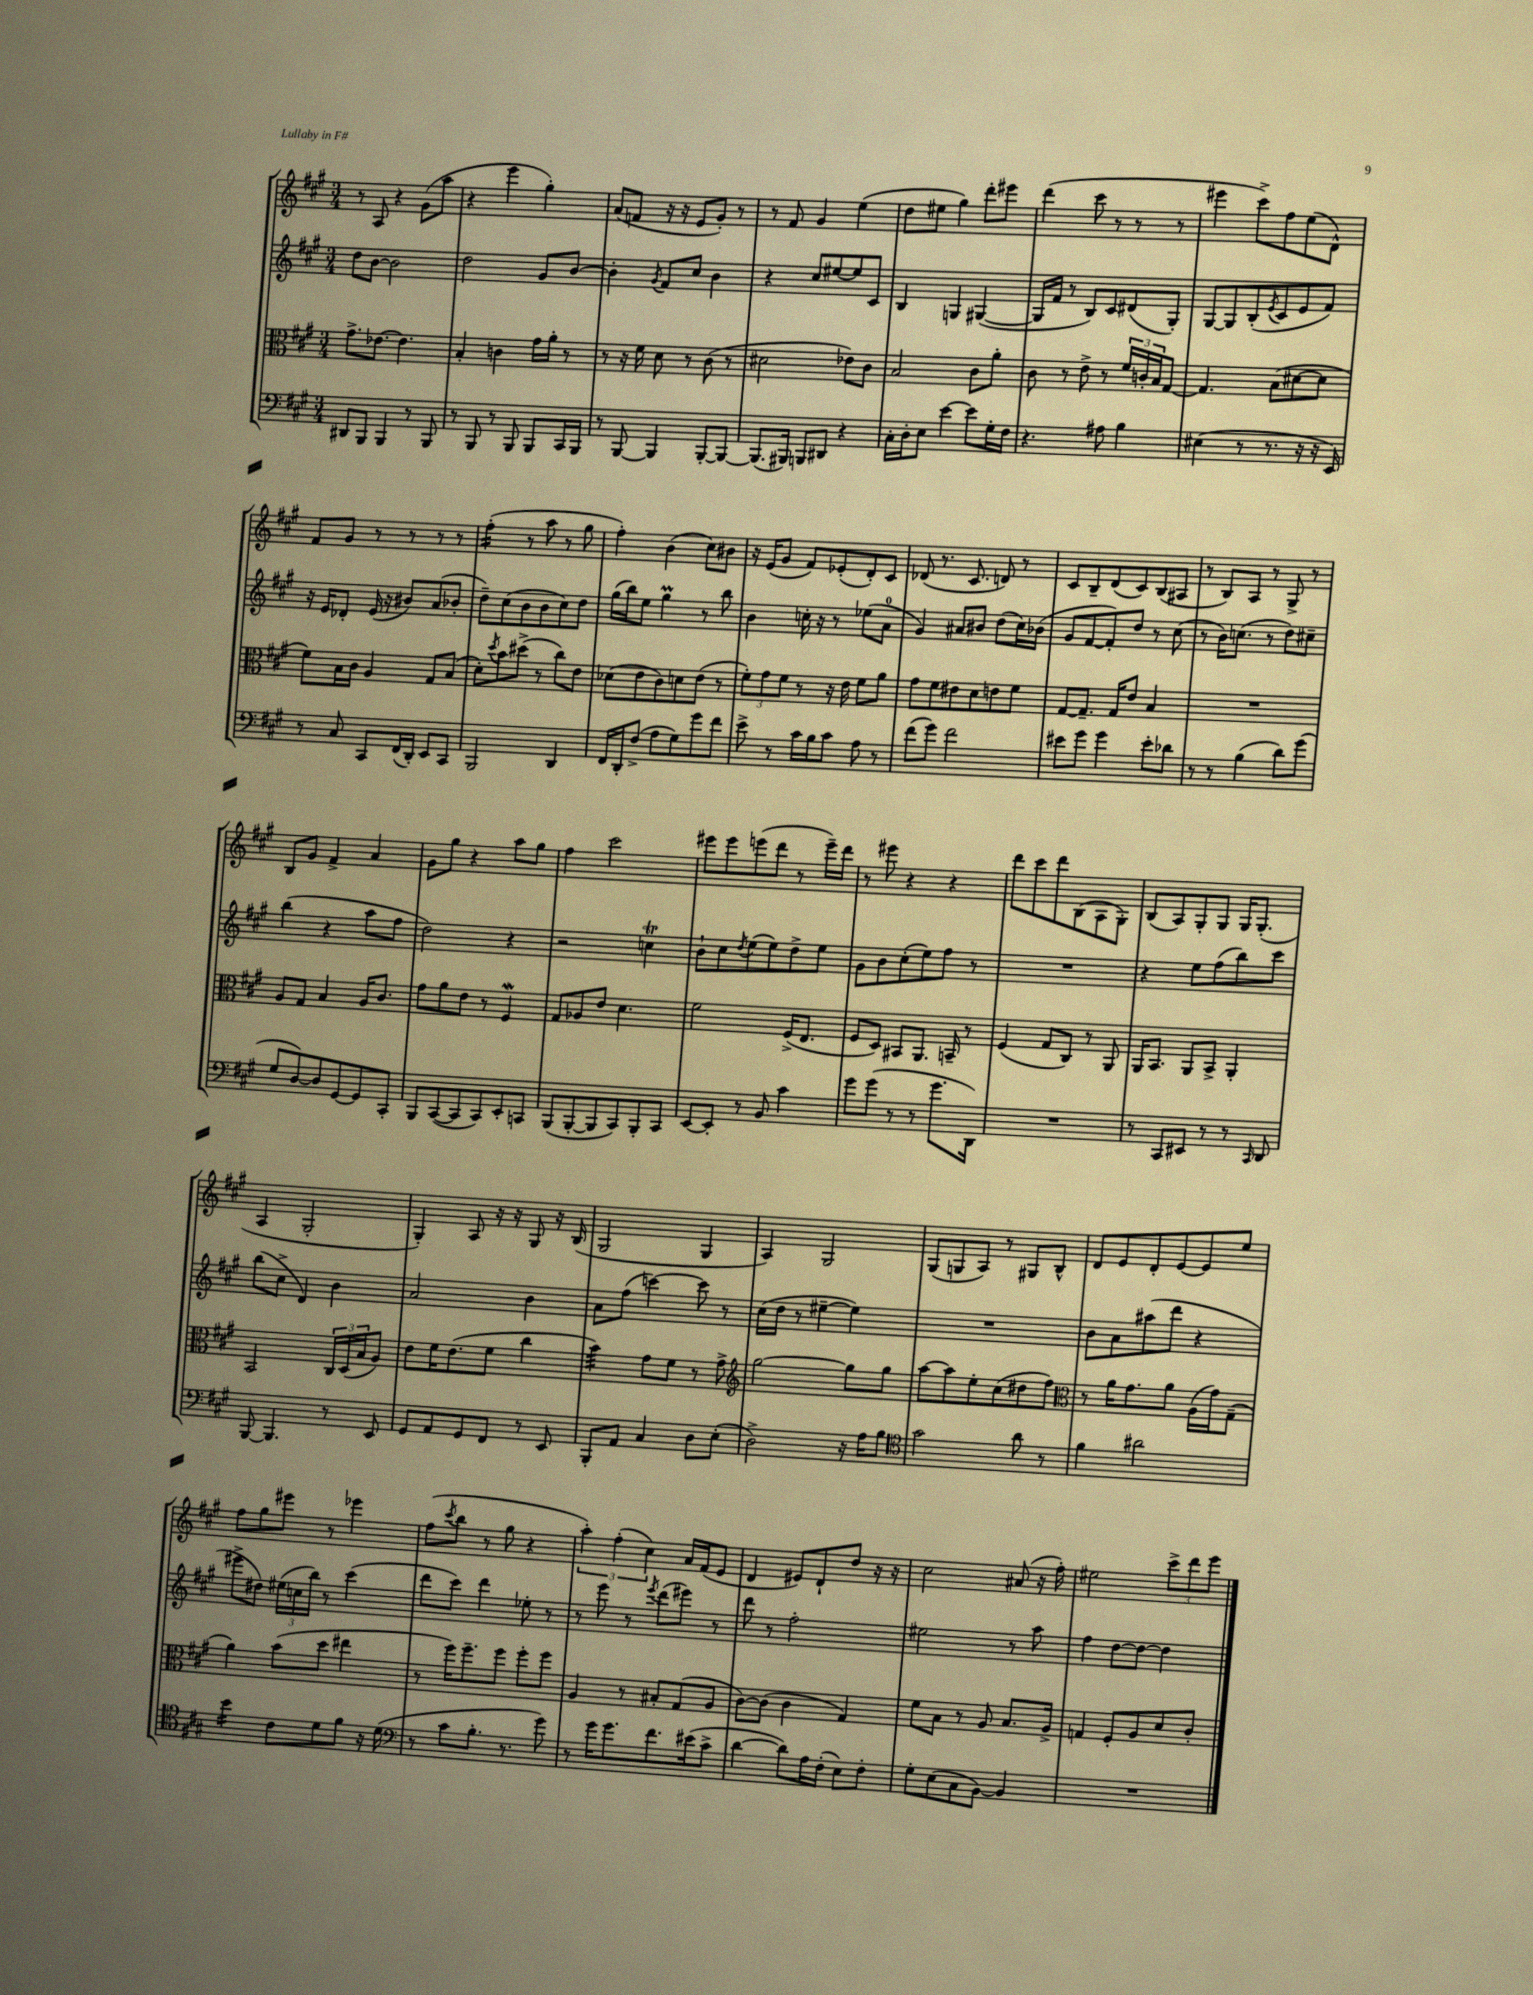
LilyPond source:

<<
\new StaffGroup <<
\new Staff = "s0" {
    \clef treble \key a \major \numericTimeSignature \time 3/4
    r8 a8 r4 gis'8( a''8 |
    r4 e'''4 gis''4-.) |
    a'8( f'8 r16 r16 e'8 gis'8-.) r8 |
    r8 fis'8 gis'4 e''4( |
    d''8 eis''8 gis''4) d'''8-. eis'''8 |
    d'''4( cis'''8 r8 r8 r8 |
    eis'''4 cis'''8->) fis''8 e''8( d'8-^) |
    fis'8 gis'8 r8 r8 r8 r8 |
    fis''4:16-.( r8 a''8 r8 gis''8 |
    fis''4-.) b'4( cis''8) bis'8 |
    r16 e'16( gis'8 fis'8) ees'8-.( d'8-.) cis'8 |
    des'8( r8. cis'8. d'8) r8 |
    cis'8 b8-- d'8( cis'8) b8( ais8 |
    r8 b8) a8 r8 gis8-> r8 |
    b8 gis'8 fis'4-> a'4 |
    gis'8 gis''8 r4 a''8 gis''8 |
    fis''4 cis'''2 |
    eis'''8 eis'''8 e'''8( d'''8 r8 e'''16--) d'''16 |
    r8 eis'''8 r4 r4 |
    d'''8 cis'''8 d'''8 b8( a8 gis8-.) |
    b8( a8) gis8-. gis8 gis16 gis8.-.( |
    a4 gis2-. |
    gis4-.) a8 r16 r16 gis8 r16 b16( |
    gis2 gis4 |
    a4) gis2 |
    gis8( g8 a8) r8 gis8 b8-^ |
    d'8 e'8 d'8-. e'8~ e'8 e''8 |
    fis''8 gis''8 eis'''8 r8 ees'''4 |
    fis''8( \acciaccatura { cis'''8 } b''8 r8 gis''8 r4 |
    \tuplet 3/2 { a''4-.) fis''4-.( cis''4) } a'16 fis'16( e'8 |
    d'4 eis'8) d'8-! d''8 r16 r16 |
    cis''2 ais'8( r16 fis''16-.) |
    eis''2 \tuplet 3/2 { cis'''8-> d'''8 e'''8 } \bar "|." |
}
\new Staff = "s1" {
    \clef treble \key a \major \numericTimeSignature \time 3/4
    d''8 b'8~ b'2 |
    d''2 gis'8 b'8~ |
    b'4-. \acciaccatura { gis'8 } fis'8 cis''8 b'4 |
    r4 cis''8 eis''8~ eis''8 cis'8 |
    b4 g4 gis4~( |
    gis16 fis'16 r8 b8) cis'8 dis'8( gis8-.) |
    gis8~ gis8 b8-.( \acciaccatura { e'8 } cis'8 e'8 fis'8) |
    r16 e'16 des'8-. e'16( r16 bis'8) a'8( bes'8-. |
    d''8--) cis''8( b'8 b'8 cis''8) d''8 |
    gis''16( b''16) e''8 gis''4\prall r8 b''8 |
    b'4 c''16-. r16 r8 ees''8( a'8-0 |
    gis'4) ais'8 bis'8 d''8( cis''16) bes'16( |
    gis'8 fis'8~ fis'8-.) d''8 r8 cis''8( |
    r8 b'16) c''8.( r8 d''8) cis''8-- |
    b''4( r4 a''8 fis''8 |
    d''2) r4 |
    r2 c''4\trill |
    b'8-! cis''8 \acciaccatura { d''8 } e''8( e''8) d''8-> e''8 |
    gis'8 b'8 cis''8-.( e''8) fis''8 r8 |
    R2. |
    r4 e''8 fis''8( b''8) cis'''8 |
    b''8( cis''8-> d'4) b'4 |
    a'2 b'4 |
    a'8 fis''8( c'''4~) c'''8 r8 |
    cis''16( d''16 r8 eis''4~-- eis''4) |
    R2. |
    b'8 a'8 ais''8( d'''8 r4 |
    eis'''8-> dis''8) \tuplet 3/2 { eis''16( c''16 b''16) } r8 cis'''4( |
    d'''8 cis'''8) d'''4 ees''8-. r8 |
    r8 e'''8 r8 \acciaccatura { e'''8 } d'''8( eis'''8) r8 |
    d'''8 r8 fis''2-. |
    eis''2 r8 a''8 |
    fis''4 d''8~ d''8~ d''4 \bar "|." |
}
\new Staff = "s2" {
    \clef alto \key a \major \numericTimeSignature \time 3/4
    gis'8.-> ees'8.~ ees'4. |
    b4-. c'4 gis'16 a'16-. r8 |
    r8 r16 fis'16 d'8 r8 cis'8( r8 |
    dis'2 ees'8) cis'8 |
    b2 cis'8 a'8-. |
    cis'8 r8 e'8-> r8 \tuplet 3/2 { fis'16 c'16-. b16 } gis8~ |
    gis4. b8( dis'8~ dis'8 |
    fis'8) b16 cis'16 a4 gis8 b8( |
    d'8-.) \acciaccatura { d''8 } b'8 dis''8->( r8 cis''8) e'8 |
    des'8( e'8 cis'8) d'8 e'8( r8 |
    \tuplet 3/2 { fis'8-.) gis'8 fis'8 } r8 r16 e'16 fis'8 a'8 |
    gis'8 fis'8 eis'8 d'8 e'8 fis'8 |
    gis8~ gis8.-- gis16 e'8 b4 |
    R2. |
    a8 gis8 b4 a16 cis'8. |
    gis'8 a'8 e'8 r8 fis4\mordent |
    gis8 aes8 e'8 d'4. |
    fis'2 fis16->( e8. |
    fis8 d8) bis,8 a,8. b,16-- r8 |
    fis4( gis8 cis8) r8 a,8 |
    a,16 b,8. a,8 b,8-> a,4-. |
    b,2 \tuplet 3/2 { cis16 d16( b16 } a8) |
    e'8 fis'16 e'8.( fis'8 cis''4 |
    b'4:32) gis'8 fis'8 r8 gis'8-> |
    \clef treble gis''2~ gis''8 gis''8 |
    a''8~ a''8 e''8-. cis''8( dis''8 fis''8) |
    \clef alto r8 a'16 gis'8. a'8 a16( gis'16) gis8--( |
    a'4) b'8( d''8 eis''4 |
    r8 fis''16) fis''8.-- fis''8 fis''8-. fis''8 |
    a4 r8 bis8-. gis8( a8 |
    cis'8~) cis'8( cis'4 gis4) |
    fis'8 b8 r8 a8 b8. a16-> |
    g4 fis8-. a8 d'8 cis'8-. \bar "|." |
}
\new Staff = "s3" {
    \clef bass \key a \major \numericTimeSignature \time 3/4
    dis,8 b,,8 b,,4 r8 b,,8 |
    r8 b,,8 r8 b,,8 b,,8 cis,16 b,,16 |
    r8 b,,8~ b,,4 b,,8~-. b,,8~ |
    b,,8.( bis,,16) b,,8 dis,8 r4 |
    cis16-. d16-. e8 e'4~ e'8 gis16-. fis16 |
    r4. ais8 b4 |
    eis4( r8 r8. r16 r16 e,16) |
    r8 cis8 cis,8 fis,16( d,16-.) e,8 cis,8 |
    b,,2 d,4 |
    fis,16 d,16-. fis8->( a8 gis8) gis'8 fis'8 |
    e'8-> r8 cis'16 b16 cis'8 a8 r8 |
    fis'8( gis'8) fis'2 |
    eis'8 gis'8 gis'4 eis'8-. des'8 |
    r8 r8 b4( d'8) gis'8( |
    gis8 d8~) d8 gis,8~ gis,8 cis,8-. |
    b,,8 cis,8~( cis,8 cis,8) e,8-. c,8 |
    b,,8( b,,8~-. b,,8 cis,8) b,,8-. cis,8 |
    e,8~ e,8-. r8 b,8 cis'4 |
    gis'8 gis'8( r8 r8 gis'8. d,16) |
    R2. |
    r8 cis,8 eis,8 r8 r8 \grace { cis,16 } d,8 |
    b,,8~ b,,4. r8 e,8 |
    gis,8 a,8 gis,8 fis,8 r8 e,8 |
    b,,8-. a,8 cis4 d8 e8-.( |
    d2->) r16 a16 b8 |
    \clef tenor gis'2 a'8 r8 |
    fis'4 ais'2 |
    b'4:16 cis'8 d'8 fis'8 r16 d'16( |
    \clef bass r8 cis'8 b8.-. r8. gis'8) |
    r8 gis'16 gis'8. fis'8. eis'16( cis'8-> |
    d'4~ d'8) a16 fis16-.( e8) fis8-. |
    gis8-. e8( cis8 b,8~) b,4 |
    R2. \bar "|." |
}
>>
>>
\layout { \context { \Score \remove "Bar_number_engraver" } }
